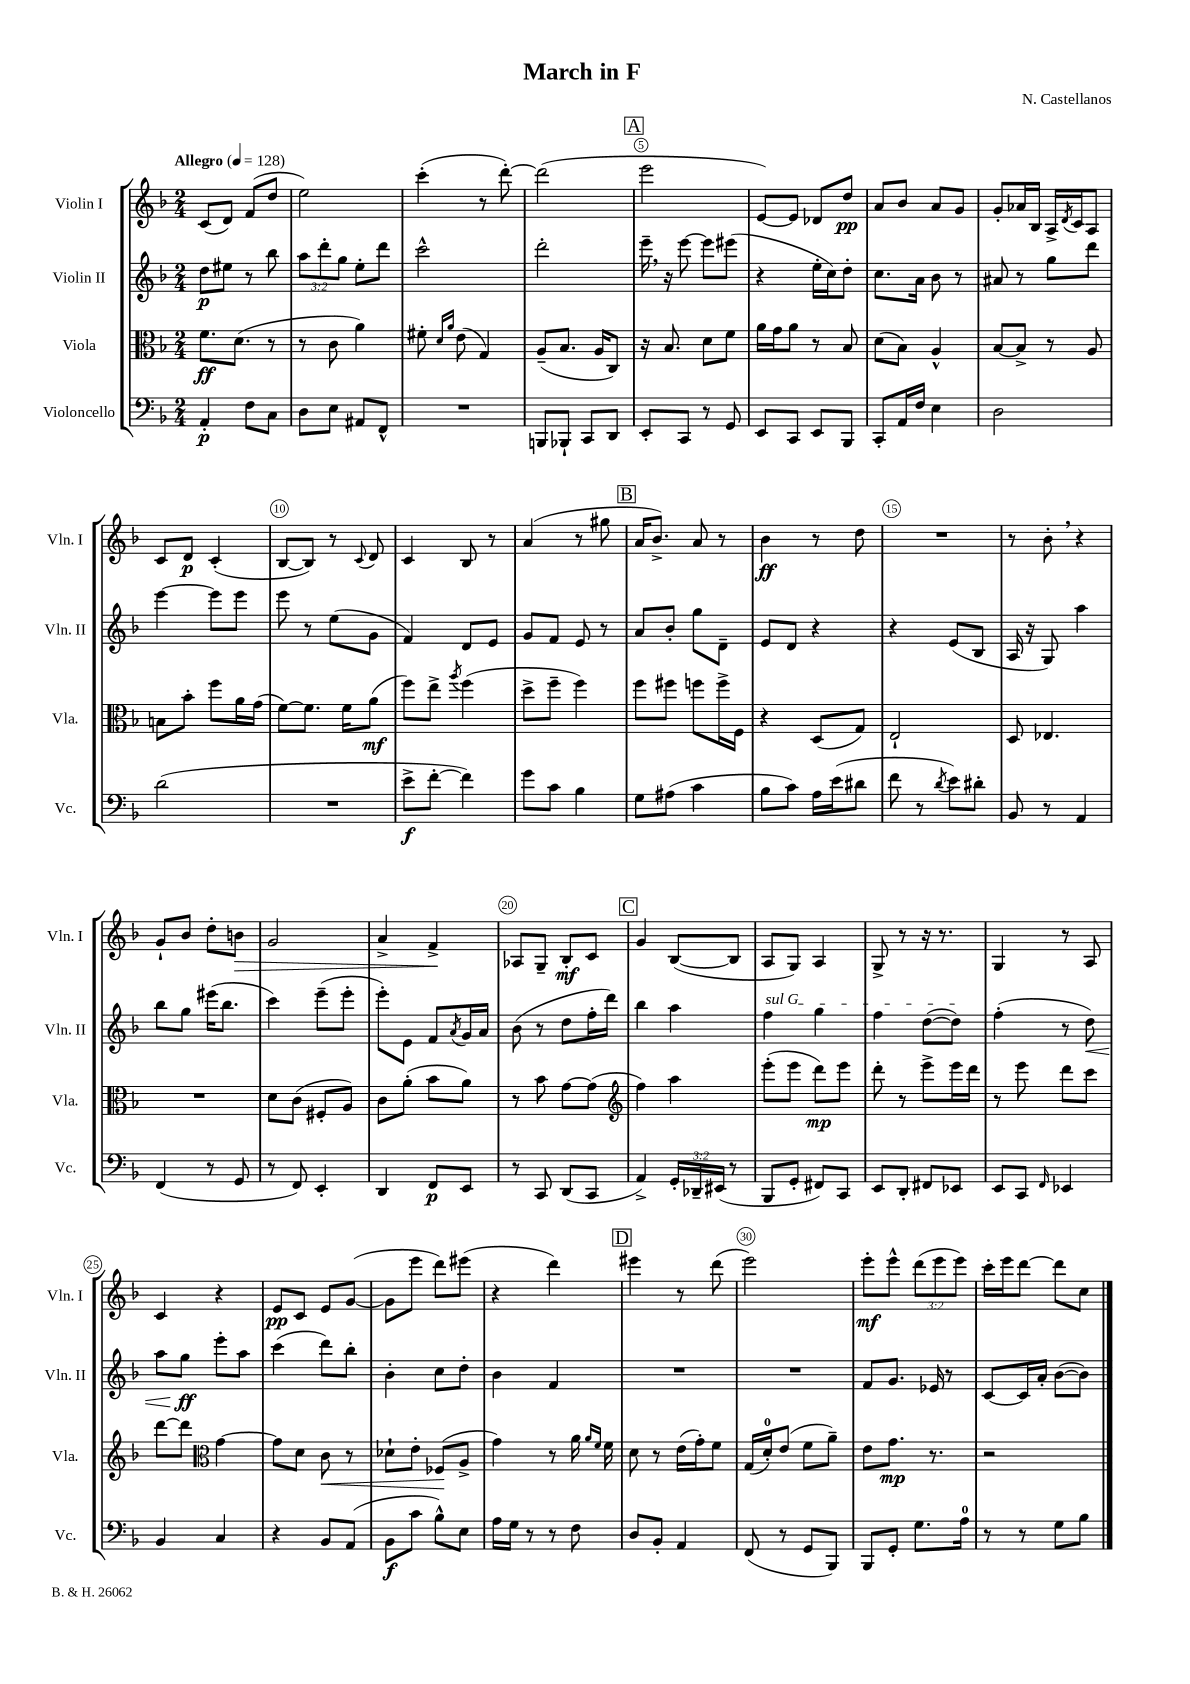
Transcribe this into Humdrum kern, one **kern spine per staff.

**kern	**kern	**kern	**kern
*staff4	*staff3	*staff2	*staff1
*clefF4	*clefC3	*clefG2	*clefG2
*k[b-]	*k[b-]	*k[b-]	*k[b-]
*M2/4	*M2/4	*M2/4	*M2/4
*MM128	*MM128	*MM128	*MM128
4AA'	8.f	8dd	(8c
.	.	8ee#	8d)
.	(8.d	.	.
8F	.	8r	(8f
8C	8r	8bb-	8dd
=	=	=	=
8D	8r	12aa	2ee)
.	.	12ddd'	.
8E	8c	.	.
.	.	12gg	.
8AA#	4a)	8ee'	.
8FF^^	.	8ddd	.
=	=	=	=
2r	8f#'	2ccc^^	(4ccc'
.	16qqd	.	.
.	16qqa	.	.
.	(8e	.	.
.	4G)	.	8r
.	.	.	[8ddd')
=	=	=	=
8BBB	(8A~	2ddd'	(2ddd]
8BBB-`	8.B-	.	.
8CC	.	.	.
.	16A	.	.
8DD	8C)	.	.
=	=	=	=
8EE'	16r	16eee~	2eee
.	8.B-	16r	.
8CC	.	[8eee	.
8r	8d	8eee]	.
8GG	8f	(8eee#	.
=	=	=	=
8EE	16a	4r	[8e)
.	16g	.	.
8CC	8a	.	8e]
8EE	8r	16ee'	8d-
.	.	16cc)	.
8BBB-	8B-	8dd'	8dd
=	=	=	=
8CC'	(8d	8.cc	8a
16AA	8B-)	.	8b-
16F	.	16a	.
4E	4A^^	8b-	8a
.	.	8r	8g
=	=	=	=
2D	[8B-	8a#	8g'
.	8B-^]	8r	16a-
.	.	.	16B-
.	8r	8gg	16A^
.	.	.	8qd
.	.	.	16c
.	8A	8ddd	8A
=	=	=	=
(2d	8B	[4eee	8c
.	8b-'	.	8d
.	8ff	8eee]	(4c'
.	16a	8eee	.
.	(16g	.	.
=	=	=	=
2r	[8f)	8eee	[8B-
.	8.f]	8r	8B-])
.	.	(8ee	8r
.	16f	.	.
.	.	.	8qqc
.	(8a	8g	8d
=	=	=	=
8e^	8ff)	4f)	4c
[8f'	8ee^	.	.
.	8qaa	.	.
4f])	(4ff	8d	8B-
.	.	8e	8r
=	=	=	=
8g	8dd^	8g	(4a
8c	8ff~	8f	.
4B-	4ff)	8e	8r
.	.	8r	8gg#
=	=	=	=
8G	8ff	8a	16a
.	.	.	8.b-^)
(8A#	8ff#	8b-'	.
4c	8ff	8gg	8a
.	16ff^	8d~	8r
.	16F	.	.
=	=	=	=
8B-	4r	8e	4b-
8c)	.	8d	.
16A	(8D	4r	8r
(16e	.	.	.
8d#	8G)	.	8dd
=	=	=	=
8f	2E`	4r	2r
8r	.	.	.
8qd	.	.	.
8e)	.	(8e	.
8d#'	.	8B-	.
=	=	=	=
8BB-	8D	16A	8r
.	.	16r	.
8r	4.E-	8G)	8b-'
4AA	.	4aa	4r
=	=	=	=
(4FF	2r	8bb-	8g`
.	.	8gg	8b-
8r	.	(16eee#	8dd'
.	.	8.bb-	.
8GG	.	.	8b
=	=	=	=
8r	8d	4ccc)	2g
8FF)	(8c	.	.
4EE'	8F#'	(8eee~	.
.	8A)	8eee'	.
=	=	=	=
4DD	8c	8eee')	4a^
.	(8a'	8e	.
8FF	8b-	8f	4f^
.	.	8qa	.
8EE	8a)	16g	.
.	.	16a	.
=	=	=	=
8r	8r	(8b-	8A-
8CC	8b-	8r	8G~
(8DD	[8g	8dd	8B-'
8CC	(8g]	16ff'	8c
.	.	16ddd)	.
=	=	=	=
*	*clefG2	*	*
4AA^)	4ff)	4bb-	4g
24GG'	4aa	4aa	([8B-
24DD-~	.	.	.
(24EE#	.	.	.
8r	.	.	8B-]
=	=	=	=
8BBB-	(8eee'	4ff	8A
8GG'	8eee	.	8G)
8FF#)	8ddd)	4gg	4A
8CC	8eee	.	.
=	=	=	=
8EE	8ddd'	4ff	8G^
8DD'	8r	.	8r
8FF#	8eee^	([8dd	16r
.	.	.	8.r
8EE-	16eee	8dd])	.
.	16ddd	.	.
=	=	=	=
8EE	8r	(4ff'	4G
8CC	8eee	.	.
16qqFF	.	.	.
4EE-	8ddd	8r	8r
.	8ccc	8dd)	8A
=	=	=	=
4BB-	[8ddd	8aa	4c
.	8ddd]	8gg	.
*	*clefC3	*	*
4C	[4g	8eee'	4r
.	.	8aa	.
=	=	=	=
4r	8g]	(4ccc	8e
.	8d	.	8c
8BB-	8c	8ddd)	8e
(8AA	8r	8bb-'	([8g
=	=	=	=
8BB-	8d-`	4b-'	8g]
8c	8e'	.	8eee
8B-^^)	(8F-	8cc	8ddd)
8E	8A^	8dd'	(8eee#
=	=	=	=
16A	4g)	4b-	4r
16G	.	.	.
8r	.	.	.
8r	8r	4f	4ddd)
8F	16a	.	.
.	16qqa	.	.
.	16qqf	.	.
.	16f	.	.
=	=	=	=
8D	8d	2r	4eee#
8BB-'	8r	.	.
4AA	(16e	.	8r
.	16g')	.	.
.	8f	.	(8ddd
=	=	=	=
(8FF	(16G	2r	2eee)
.	16d')	.	.
8r	(8e	.	.
8GG	8f	.	.
8BBB-)	8a~)	.	.
=	=	=	=
8BBB-	8e	8f	8eee'
8GG'	8.g	8.g	8eee^^
8.G	.	.	(12ddd
.	8.r	16e-	.
.	.	.	12eee
.	.	8r	.
.	.	.	12eee)
16A	.	.	.
=	=	=	=
8r	2r	[8c	16ccc'
.	.	.	16eee
8r	.	16c]	[8ddd
.	.	16a'	.
8G	.	([8b-	8ddd]
8B-	.	8b-])	8cc
==	==	==	==
*-	*-	*-	*-
